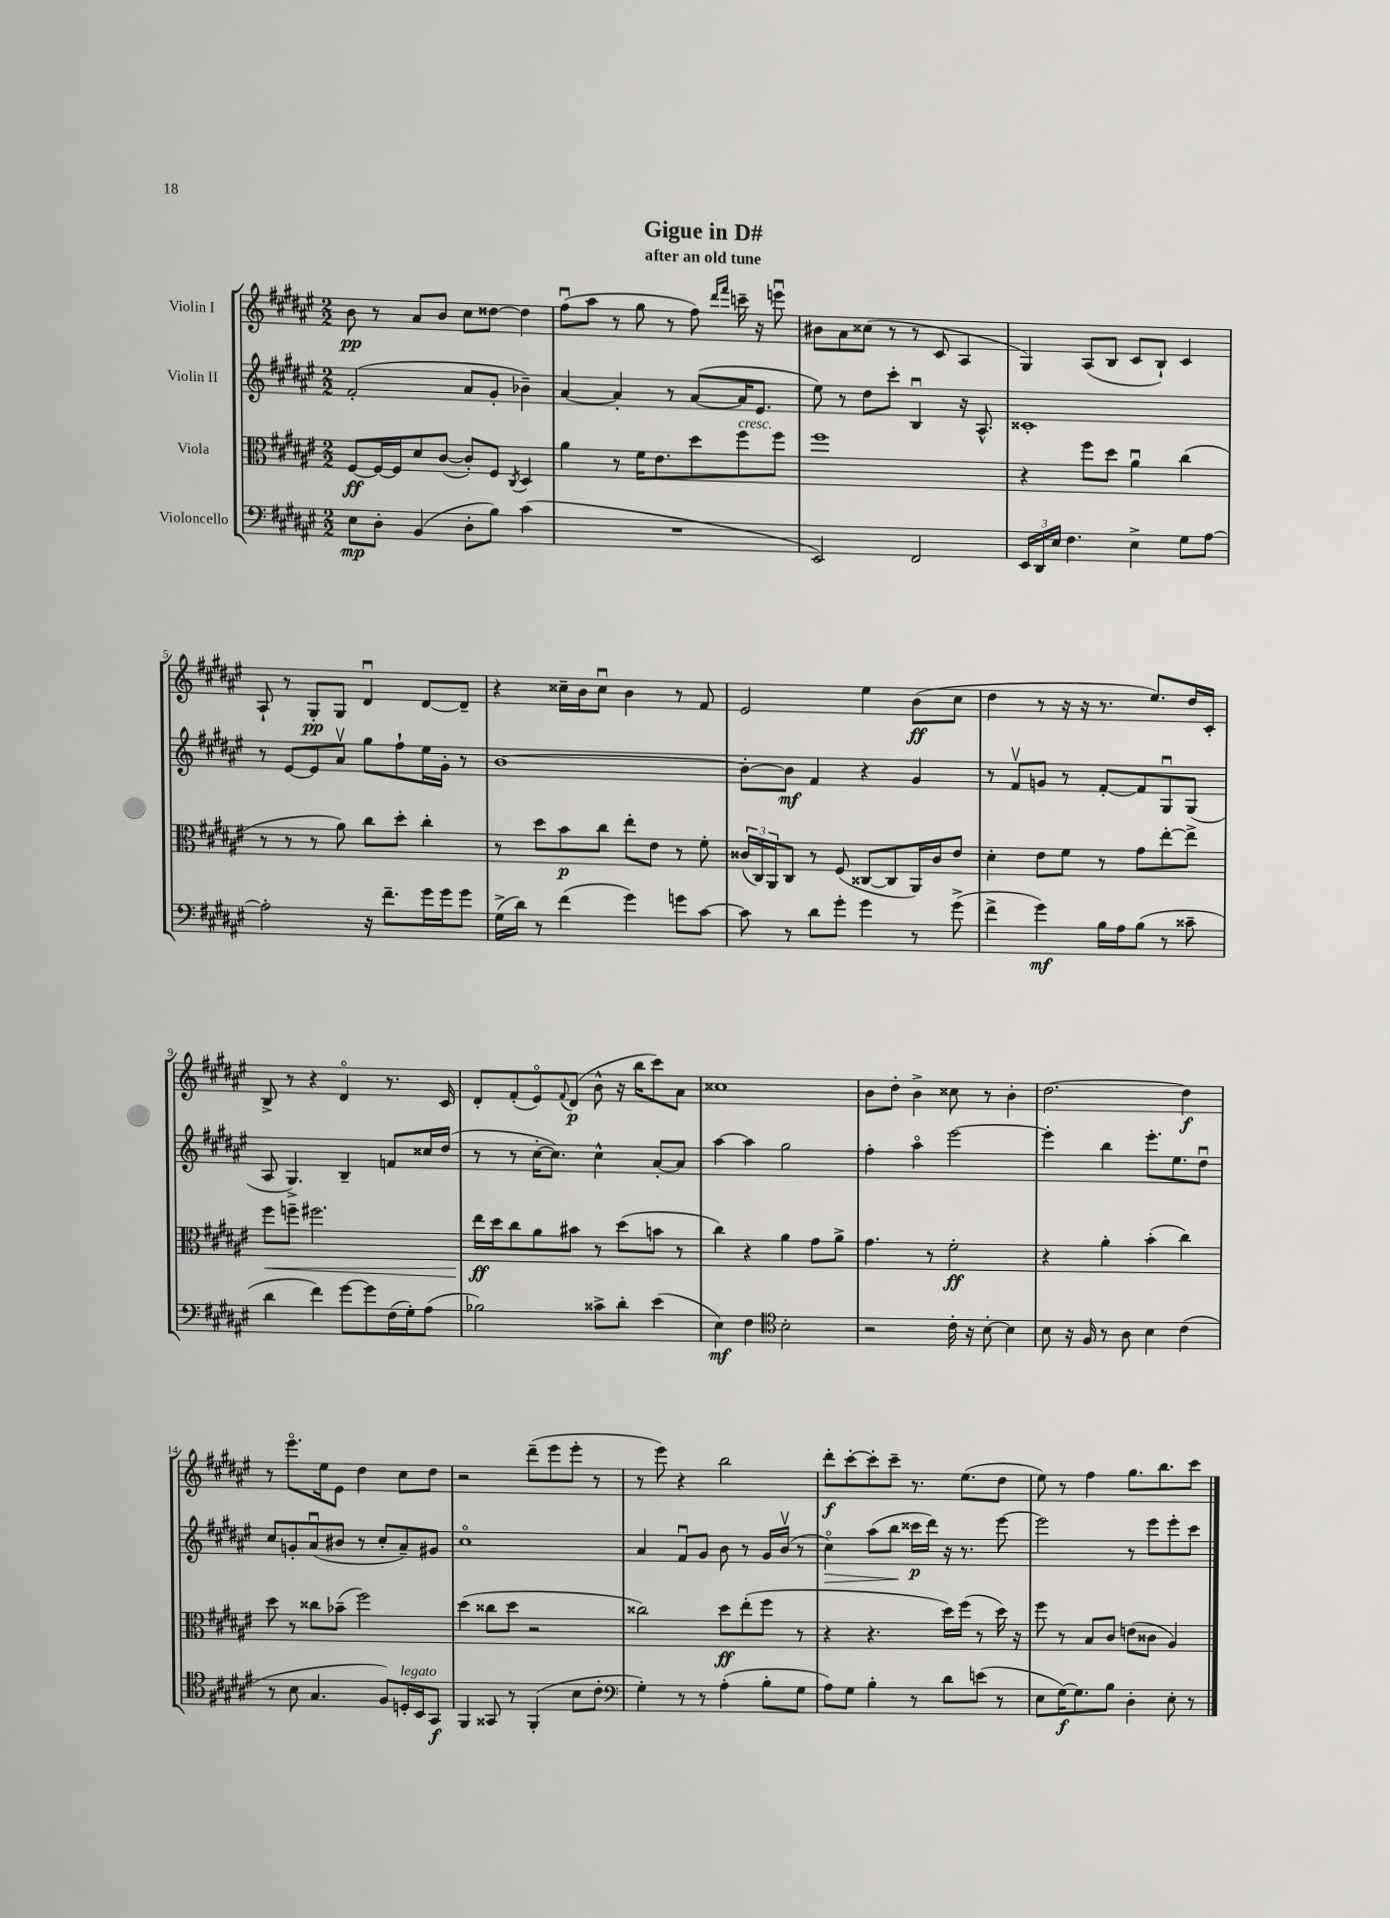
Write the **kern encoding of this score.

**kern	**kern	**kern	**kern
*staff4	*staff3	*staff2	*staff1
*clefF4	*clefC3	*clefG2	*clefG2
*k[f#c#g#d#a#e#]	*k[f#c#g#d#a#e#]	*k[f#c#g#d#a#e#]	*k[f#c#g#d#a#e#]
*M2/2	*M2/2	*M2/2	*M2/2
8E#	[8F#	(2f#'	8b
8D#'	16F#_	.	8r
.	16F#]	.	.
(4BB	8d#	.	8a#
.	([8c#	.	8b
8D#'	8c#'])	8a#	8cc#
8B)	8F#	8g#'	[8dd##
.	8qC#	.	.
(4c#	4D#	4b-~)	4dd##]
=	=	=	=
1r	4a#	[4a#	(8ff#u
.	.	.	8aa#
.	8r	4a#']	8r
.	16f#	.	8gg#
.	8.e#	.	.
.	.	8r	8r
.	8dd#	([8a#	8ff#)
.	.	.	16qqddd#
.	.	.	16qqfff#
.	8ff#	16a#]	16ccc~
.	.	8.e#	16r
.	8ff#	.	8eeeu
=	=	=	=
2EE#)	1ff#	8ee#)	8b#
.	.	8r	8a#
.	.	8dd#	(8cc##
.	.	8ccc#'	8r
2FF#	.	4Bu	8r
.	.	.	8c#
.	.	16r	4A#
.	.	8.A#^^	.
=	=	=	=
24EE#	4r	1c##'	4G#)
24DD#	.	.	.
24E#	.	.	.
4.F#	.	.	.
.	8ff#	.	(8A#
.	8dd#	.	8B
4E#^	4a#u	.	8c#
.	.	.	8B`)
8G#	(4cc#	.	4c#
[8A#	.	.	.
=	=	=	=
2A#']	8r	8r	8A#`
.	8r	[8e#	8r
.	8r	8e#]	8G#'
.	8a#)	8a#v	8G#
16r	8cc#	8gg#	4d#u
8.f#~	.	.	.
.	8dd#'	8ff#`	.
16g#	4cc#'	16ee#	[8d#
16g#	.	16g#'	.
8g#	.	8r	8d#~]
=	=	=	=
(16G#^	8r	[1b	4r
16d#)	.	.	.
8r	8dd#	.	.
(4f#	8b	.	16cc##~
.	.	.	16b
.	8cc#	.	8cc##u
4g#)	8ee#'	.	4b
.	8e#	.	.
8g	8r	.	8r
[8c#	8f#'	.	8f#
=	=	=	=
8c#]	(24c##	8b'_	2e#
.	24C#)	.	.
.	24AA#	.	.
8r	8C#	8b]	.
8d#	8r	4f#	.
8g#'	(8F#	.	.
4g#	[8C##	4r	4ee#
.	8C##]	.	.
8r	16AA#)	4g#	(8b
.	16c##	.	.
(8g#^	8e#	.	8cc#
=	=	=	=
4f#^	4d#'	8r	4dd#
.	.	8f#v	.
4g#)	8e#	8g	8r
.	8f#	8r	16r
.	.	.	16r
16B	8r	[8f#'	8.r
16A#	.	.	.
(8B	8g#	8f#]	.
.	.	.	8.ee#)
8r	[8ee#'	8G#u	.
8c##~	8ee#^]	(8G#	16dd#
.	.	.	16c#'
=	=	=	=
4d#	8ff#	8A#	8B^
.	8ff~	4.G#^)	8r
4f#)	2.ff#	.	4r
[8g#	.	4B~	4d#o
8g#]	.	.	.
(16F#	.	8f	8.r
16G#')	.	.	.
(8A#	.	16cc##	.
.	.	(16dd#	16c#
=	=	=	=
2B-)	16ee#	8r	8d#'
.	16dd#	.	.
.	8cc#	8r	(8f#'
.	8a#	[16cc#'	8e#o)
.	.	8.cc#])	.
.	.	.	8qqf#
.	8b#	.	(8d#
8c##^	8r	4cc#^^	8b^^
8d#'	(8dd#	.	16r
.	.	.	16bb
(4e#	8b	[8a#'	8ccc#)
.	8r	8a#]	8a#
=	=	=	=
4E#)	4cc#)	[4aa#	1cc##
4F#	4r	4aa#]	.
*clefC4	*	*	*
2B'	4a#	2gg#	.
.	8g#	.	.
.	8a#^	.	.
=	=	=	=
2r	4.g#	4ff#'	8b
.	.	.	8dd#'
.	.	4aa#o	4b^
.	8r	.	.
16c#'	2f#'	[2eee#	8cc##
16r	.	.	.
[8B'	.	.	8r
4B]	.	.	4b'
=	=	=	=
8B	4r	4eee#']	[2.dd#
16r	.	.	.
16F#	.	.	.
8r	4a#'	4bb	.
8A#	.	.	.
4B	(4b'	8.eee#'	.
.	.	8.ee#	.
(4c#	4cc#)	.	4dd#]
.	.	8dd#u	.
=	=	=	=
8r	8dd#	8cc#	8r
8B	8r	8g'	8.eee#o
4.G#	8cc##	(8a#u	.
.	.	.	16ee#
.	(8b-~	8b#	8e#
.	2ff#)	8r	4dd#
8F#)	.	8cc#'	.
16D'	.	8a#~)	8cc#
16BB	.	.	.
8GG#	.	8g#	8dd#
=	=	=	=
4FF#	(4dd#	1cc#o	2r
8GG##	8cc##	.	.
8r	8dd#	.	.
(4FF#'	2r	.	(8ddd#~
.	.	.	8eee#
8B	.	.	8eee#'
8c#'	.	.	8r
=	=	=	=
*clefF4	*	*	*
4G#')	2cc##)	4a#	8r
.	.	.	8eee#)
8r	.	8f#u	4r
8r	.	8g#	.
(4A#'	8dd#	8b	2bb
.	(8ee#'	8r	.
8B'	8ff#	16g#	.
.	.	(16bv	.
8G#	8r	8r	.
=	=	=	=
8A#)	4r	4cc#o)	8ddd#'
8G#	.	.	[8ccc#'
4B'	4.r	(8aa#	8ccc#']
.	.	8bb	8ccc#~
8r	.	16ccc##	8.r
.	.	16ddd#)	.
8d#	16dd#)	16r	.
.	(16ff#	8.r	(8.ee#
(8e	8r	.	.
8r	16dd#)	[8eee#	8dd#
.	16r	.	.
=	=	=	=
8E#	8ff#	2eee#]	8ee#)
[16G#)	8r	.	8r
8.G#]	.	.	.
.	8B	.	4ff#
8B	8c#	.	.
4D#'	(8e	8r	8.gg#
.	8c##	8eee#	.
.	.	.	8.bb
8E#'	4A#)	8eee#'	.
8r	.	8ccc#	8ccc#
==	==	==	==
*-	*-	*-	*-
